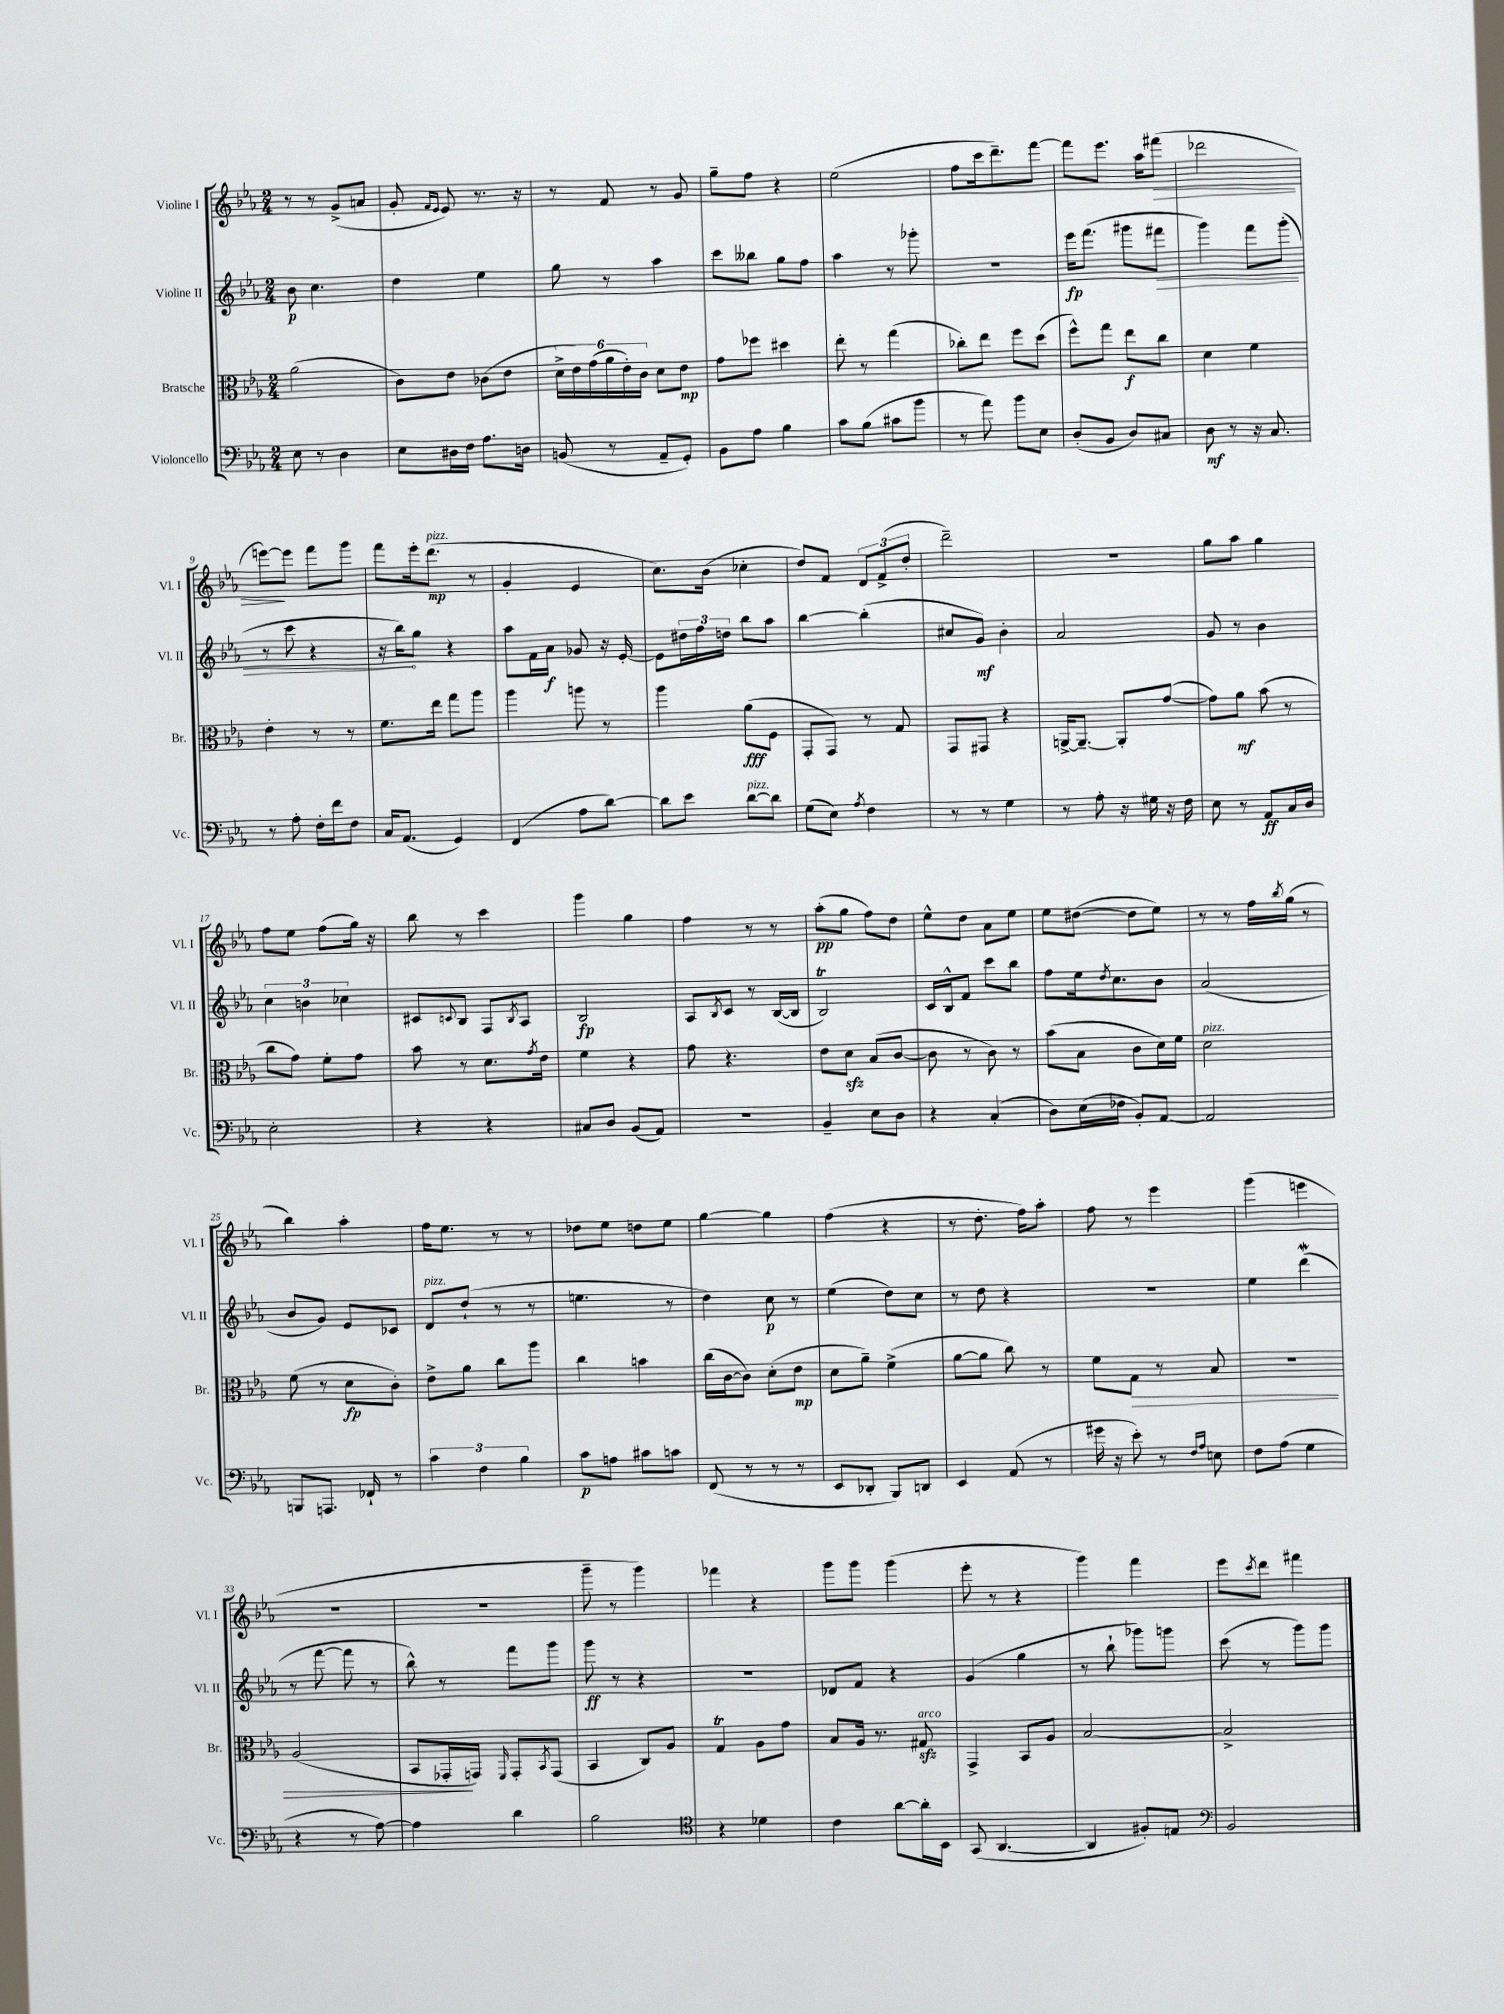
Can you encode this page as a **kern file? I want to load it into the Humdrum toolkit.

**kern	**kern	**kern	**kern
*staff4	*staff3	*staff2	*staff1
*clefF4	*clefC3	*clefG2	*clefG2
*k[b-e-a-]	*k[b-e-a-]	*k[b-e-a-]	*k[b-e-a-]
*M2/4	*M2/4	*M2/4	*M2/4
8E-	(2a-	8b-	8r
8r	.	4.cc	8r
4D	.	.	(8g^
.	.	.	8a
=	=	=	=
8E-	8c)	4dd	8g'
.	.	.	16qqf
.	.	.	16qqe-
16D#	8e-	.	8e-)
16F	.	.	.
8.A-	(8c-	4ee-	8.r
.	8e-	.	.
16D	.	.	16r
=	=	=	=
(8BB	24d^	8gg	8r
.	24e-)	.	.
.	(24g	.	.
8r	24a-	8r	8f
.	24e-')	.	.
.	24c	.	.
8AA-~	8d	4aa-	8r
8GG')	8e-	.	8g
=	=	=	=
8BB-	8g	8ccc	8gg~
8A-	8ff-	8bb--	8ff
4B-	4dd#	8gg	4r
.	.	8ff	.
=	=	=	=
8c	8ee-'	4aa-	(2ee-
(8B-	8r	.	.
8c#	(4gg	8r	.
8b-	.	8ggg-'	.
=	=	=	=
8r	8cc-')	2r	8ff
8a-)	8ee-	.	16ccc
.	.	.	8.ddd~)
8b-	8ff	.	.
8E-	(8dd	.	[8fff
=	=	=	=
(8D'	8ff^^)	16eee-	8fff]
.	.	(8.fff	.
8BB-	8gg	.	8.eee-
8D)	8ee-	8ggg#	.
.	.	.	16aa-
8C#	8cc	8fff#	(8fff#
=	=	=	=
8D	4d	4ggg)	2ddd-
8r	.	.	.
16r	4f	8fff	.
8.C	.	.	.
.	.	(8ggg'	.
=	=	=	=
8r	4e-'	8r	[8eee)
8A-'	.	8ccc	8eee]
16F'	8r	4r	8fff
16f	.	.	.
8F	8r	.	8ggg
=	=	=	=
16C	8.f	16r	8fff
(8.AA-	.	16bb-)	.
.	.	8gg	16eee-'
.	16ee-	.	(8.ddd
4GG)	8gg	4r	.
.	8aa-	.	8r
=	=	=	=
(4FF	4aa-	8aa-	4g'
.	.	16f	.
.	.	16a-	.
8A-	8aa	8g-	4e-
[8d)	8r	16r	.
.	.	[16e-'	.
=	=	=	=
8d]	4aa-	8e-]	8.cc)
8e-	.	24dd#	.
.	.	24ff	.
.	.	.	(16b-
.	.	24dd	.
[8d	(8a-	8bb-	4cc-'
8d]	8F	8aa-	.
=	=	=	=
(8G	8GG'	[4bb-	8dd)
8E-)	8GG)	.	8f
8qA-	.	.	.
4F	8r	(4bb-']	12d
.	.	.	(12f^
.	8G	.	.
.	.	.	12dd'
=	=	=	=
8r	8GG	8cc#	2ddd~)
8r	8GG#	8g)	.
4G	4r	4b-'	.
=	=	=	=
8r	[16AA^	2a-	2r
.	8.AA~_	.	.
8A-'	.	.	.
16r	8AA']	.	.
16G#	.	.	.
16r	([8g	.	.
16F	.	.	.
=	=	=	=
8E-	8g])	8g	8gg
8r	8a-	8r	8aa-
8AA-	(8b-	4b-	4gg
16C	8r	.	.
16D	.	.	.
=	=	=	=
2E-'	8cc	6cc	8ff
.	8g)	.	8ee-
.	.	6b	.
.	8f'	.	(8ff
.	.	6cc-	.
.	8g	.	16gg)
.	.	.	16r
=	=	=	=
4r	8b-	8c#	8bb-
.	.	8qqc	.
.	8r	8B-	8r
4r	8.d	8F	4ccc
.	.	8qB-	.
.	.	8A-	.
.	8qg	.	.
.	16e-	.	.
=	=	=	=
8C#	4f	2B-	4ggg
8D	.	.	.
(8BB-	4r	.	4gg
8AA-)	.	.	.
=	=	=	=
2r	8g	8A-	4ff
.	.	8qB-	.
.	4.r	8c	.
.	.	8r	8r
.	.	([16B-	8r
.	.	16B-]	.
=	=	=	=
4BB-~	8e-	2B-)	(8aa-'
.	8d	.	8gg
8E-	(8B-	.	8ff)
8D	[8c	.	8dd
=	=	=	=
4r	8c]	16c	8ee-^^
.	.	16B-^^	.
.	8r	8f	8dd
(4C'	8c)	8ccc	8a-
.	8r	8bb-	8ee-
=	=	=	=
8D)	(8b-	8ff	8ee-
(16E-	8B-	16ee-	([8dd#
.	.	8qdd	.
16F-	.	8.cc	.
8BB-')	8c	.	8dd#]
[8AA-	16d)	8b-	8ee-)
.	16f	.	.
=	=	=	=
2AA-]	2d	(2a-	8r
.	.	.	8r
.	.	.	16ff
.	.	.	8qbb-
.	.	.	(16gg
.	.	.	8r
=	=	=	=
8BBB	(8f	8b-	4bb-)
8.AAA	8r	8g)	.
.	8d	8e-	4aa-'
16FF-`	.	.	.
8r	8c')	8c-	.
=	=	=	=
6c	8e-^	8d	16ff
.	.	.	8.ee-
.	8a-	(8dd`	.
6F	.	.	.
.	8cc	8r	8r
6B-	.	.	.
.	8aa-	8r	8r
=	=	=	=
8c	4cc	4.ee	8dd-
8A	.	.	8ee-
8c#	4b	.	8dd
8c	.	8r	8ee-
=	=	=	=
(8FF	(16cc	4dd)	[4gg
.	[16c	.	.
8r	8c])	.	.
8r	(8d'	8cc	4gg]
8r	8e-	8r	.
=	=	=	=
8EE-	8d	(4ee-	(4ff
8DD-'	8a-~)	.	.
8BBB-)	(4f^	8dd)	4r
8DD	.	8cc	.
=	=	=	=
4EE-	[8a-	8r	8r
.	8a-]	8dd	8.dd'
(8AA-	8cc)	4r	.
.	.	.	16ff)
8r	8r	.	8aa-'
=	=	=	=
16g#	8f	2r	8ff
16r	.	.	.
8e-')	8G	.	8r
8r	8r	.	4eee-
16qqF	.	.	.
16qqA-	.	.	.
8E	8B-	.	.
=	=	=	=
8F	2r	4ee-	(4ggg
(8A-	.	.	.
4G	.	(4ddd	4eee
=	=	=	=
4r	(2A-	8r	2r
.	.	[8fff	.
8r	.	8fff]	.
[8A-)	.	8r	.
=	=	=	=
4A-]	8BB-	8bb-^^)	2r
.	16GG-'	8r	.
.	16GG)	.	.
.	16qqFF	.	.
4d	8GG'	8fff	.
.	8qBB-	.	.
.	(8GG	8ggg	.
=	=	=	=
2B-	4BB-	8ggg	8ggg~
.	.	8r	8r
.	8C)	4r	4ggg)
.	8A-	.	.
=	=	=	=
*clefC4	*	*	*
4r	4G	2r	4fff-
4d-	8A-	.	4r
.	8g	.	.
=	=	=	=
4c	8B-	8d-	8ggg
.	16A-	8f	8ggg
.	8.r	.	.
[8a-	.	4r	(4ggg
16a-']	8G#	.	.
16BB-	.	.	.
=	=	=	=
(8GG	4GG^	(4g	8eee-'
[4.AA-	.	.	8r
.	8BB-	4gg	4r
.	8A-	.	.
=	=	=	=
4AA-]	[2B-	8r	4ggg)
.	.	8bb-`	.
8F#')	.	8ggg-)	4fff
8E	.	8ggg	.
=	=	=	=
*clefF4	*	*	*
2BB-	2B-^]	(8ccc	8eee-
.	.	.	8qccc
.	.	8r	8ddd
.	.	8ggg)	4fff#
.	.	8ggg	.
==	==	==	==
*-	*-	*-	*-
